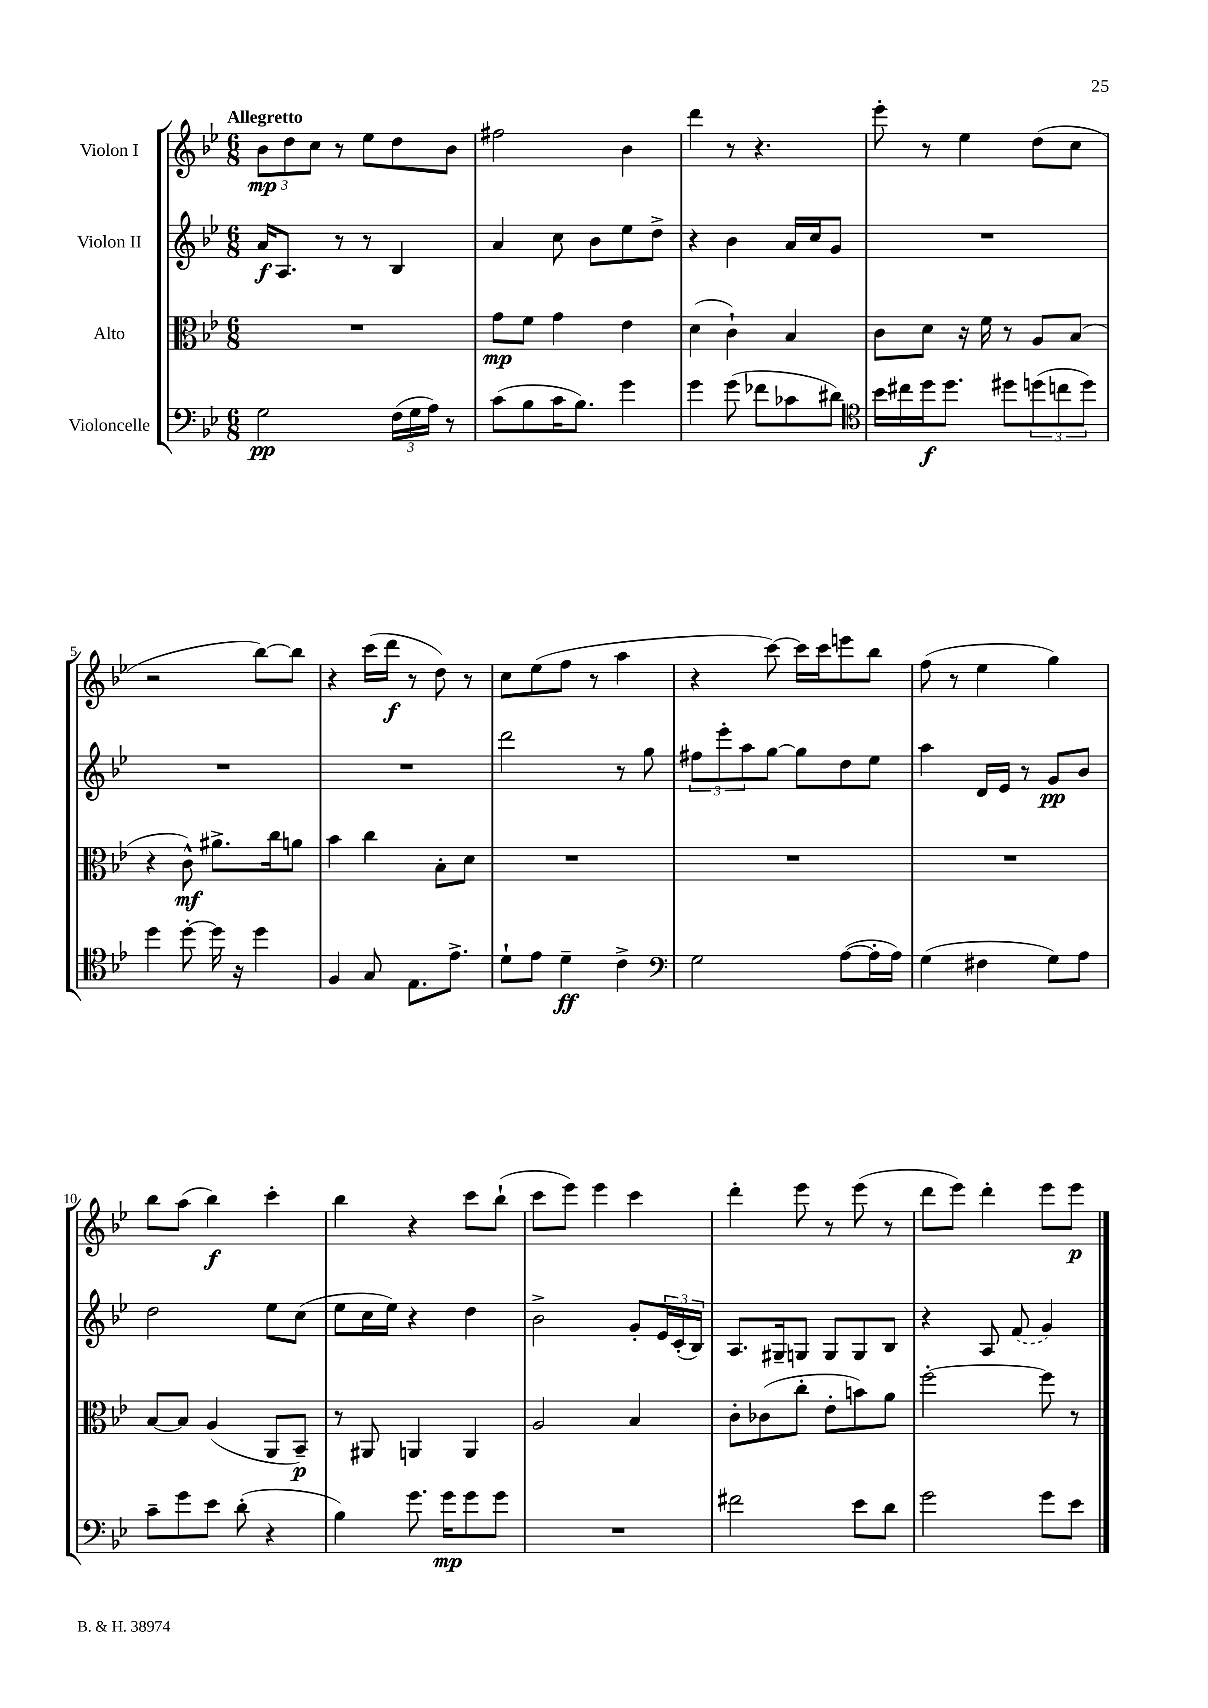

**kern	**kern	**kern	**kern
*staff4	*staff3	*staff2	*staff1
*clefF4	*clefC3	*clefG2	*clefG2
*k[b-e-]	*k[b-e-]	*k[b-e-]	*k[b-e-]
*M6/8	*M6/8	*M6/8	*M6/8
2G	2.r	16a	12b-
.	.	8.A	.
.	.	.	12dd
.	.	.	12cc
.	.	8r	8r
.	.	8r	8ee-
(24F	.	4B-	8dd
24G	.	.	.
24A)	.	.	.
8r	.	.	8b-
=	=	=	=
(8c	8g	4a	2ff#
8B-	8f	.	.
16c	4g	8cc	.
8.B-)	.	.	.
.	.	8b-	.
4g	4e-	8ee-	4b-
.	.	8dd^	.
=	=	=	=
4g	(4d	4r	4ddd
(8g	4c`)	4b-	8r
8f-	.	.	4.r
8c-	4B-	16a	.
.	.	16cc	.
8d#)	.	8g	.
=	=	=	=
*clefC4	*	*	*
16b-	8c	2.r	8eee-'
16cc#	.	.	.
16dd	8d	.	8r
8.dd	.	.	.
.	16r	.	4ee-
.	16f	.	.
8dd#	8r	.	.
(12dd	8A	.	(8dd
12cc	.	.	.
.	(8B-	.	8cc
12dd)	.	.	.
=	=	=	=
4dd	4r	2.r	2r
[8dd'	8c^^)	.	.
16dd]	8.a#^	.	.
16r	.	.	.
4dd	.	.	[8bb-)
.	16cc	.	.
.	8a	.	8bb-]
=	=	=	=
4F	4b-	2.r	4r
8G	4cc	.	(16ccc
.	.	.	16ddd
8.E-	.	.	8r
.	8B-'	.	8dd)
8.e-^	.	.	.
.	8d	.	8r
=	=	=	=
8d`	2.r	2ddd	8cc
8e-	.	.	(8ee-
4d~	.	.	8ff
.	.	.	8r
4c^	.	8r	4aa
.	.	8gg	.
=	=	=	=
*clefF4	*	*	*
2G	2.r	12ff#	4r
.	.	12eee-'	.
.	.	12aa	.
.	.	[8gg	[8ccc)
.	.	8gg]	16ccc]
.	.	.	16ccc
([8A	.	8dd	8eee
16A']	.	8ee-	8bb-
16A)	.	.	.
=	=	=	=
(4G	2.r	4aa	(8ff
.	.	.	8r
4F#	.	16d	4ee-
.	.	16e-	.
.	.	8r	.
8G)	.	8g	4gg)
8A	.	8b-	.
=	=	=	=
8c~	[8B-	2dd	8bb-
8g	8B-]	.	(8aa
8e-	(4A	.	4bb-)
(8d'	.	.	.
4r	8AA	8ee-	4ccc'
.	8BB-~)	(8cc	.
=	=	=	=
4B-)	8r	8ee-	4bb-
.	8AA#	16cc	.
.	.	16ee-)	.
8.g	4AA	4r	4r
16g	.	.	.
8g	4AA	4dd	8ccc
8g	.	.	(8bb-`
=	=	=	=
2.r	2A	2b-^	8ccc
.	.	.	8eee-)
.	.	.	4eee-
.	4B-	8g'	4ccc
.	.	24e-	.
.	.	(24c'	.
.	.	24B-)	.
=	=	=	=
2f#	8c'	8.A	4ddd'
.	(8c-	.	.
.	.	16G#~	.
.	8cc'	8G	8eee-
.	8e-'	8G	8r
8e-	8b)	8G	(8eee-
8d	8a	8B-	8r
=	=	=	=
2g	[2ff'	4r	8ddd
.	.	.	8eee-)
.	.	8A	4ddd'
.	.	(8f	.
8g	8ff]	4g)	8eee-
8e-	8r	.	8eee-
==	==	==	==
*-	*-	*-	*-
